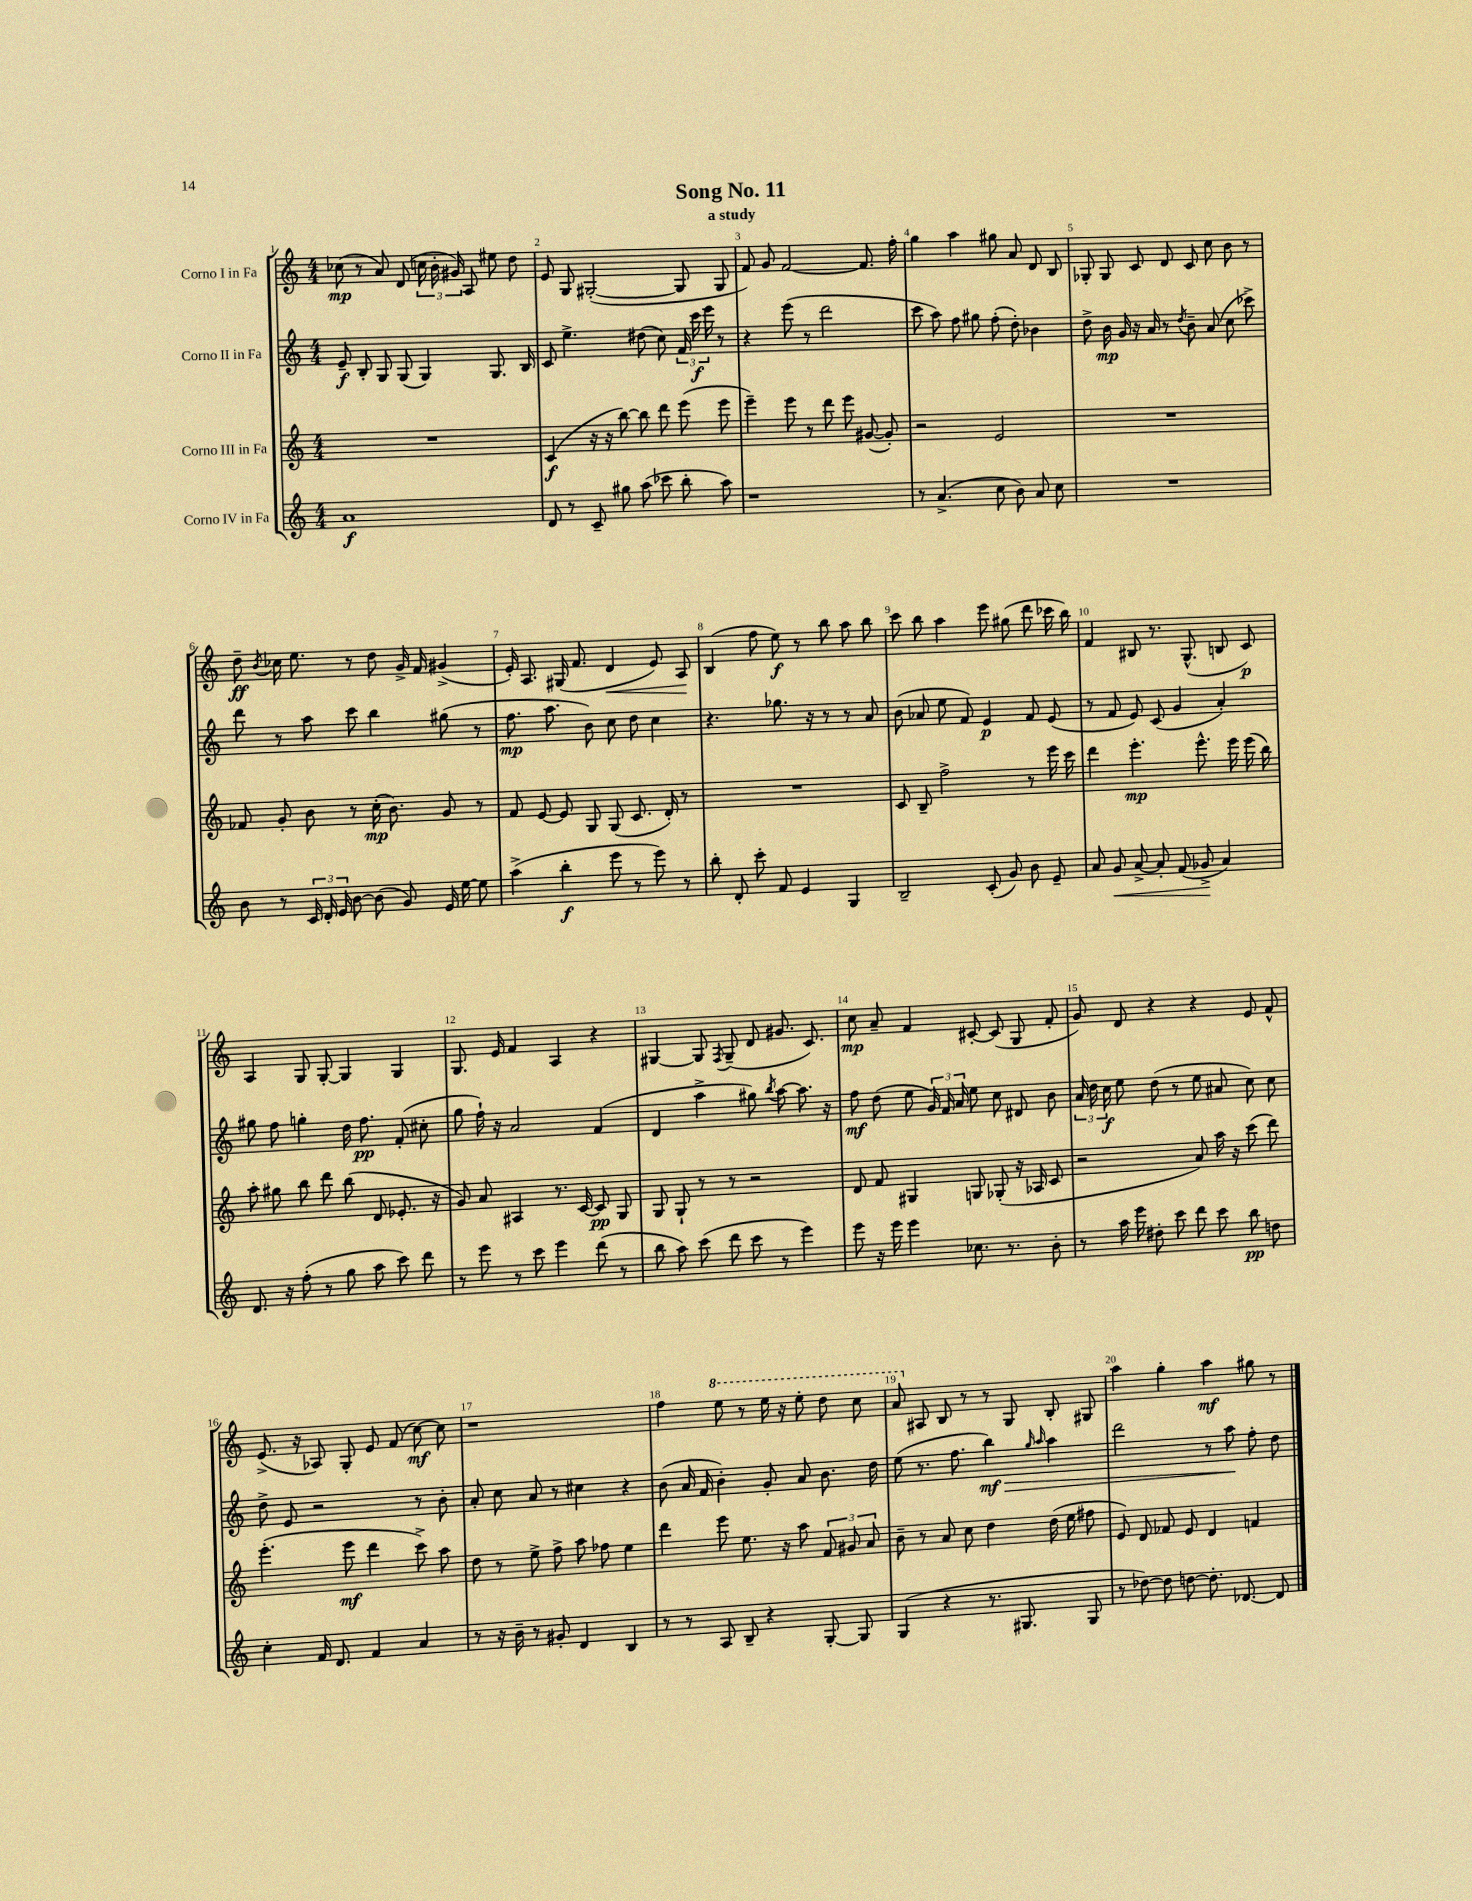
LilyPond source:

\header { title = "Song No. 11" subtitle = "a study" }
<<
\new StaffGroup <<
\new Staff = "s0" \with { instrumentName = "Corno I in Fa" } {
    \clef treble \key c \major \numericTimeSignature \time 4/4
    \autoBeamOff ces''8\mp( r8 a'8) d'8( \tuplet 3/2 { c''16 b'16-. gis'16) } a8 eis''8 d''8 |
    e'8 g8 gis2~-.( gis8 gis8 |
    f'8) g'8 f'2~ f'8. f''16-. |
    g''4 a''4 gis''8 a'8 d'8 b8 |
    ges8-. ges8 c'8 d'8 c'8 c''8 b'8 r8 |
    d''8--\ff \acciaccatura { b'8 } ces''16 e''8. r8 d''8 g'16-> f'16 gis'4->( |
    e'16-.) a8. gis16( f'8. d'4\< e'8) a8\! |
    b4( f''8 e''8\f) r8 b''8 a''8 b''8 |
    c'''8 b''8 a''4 e'''8 gis''8( d'''8 ces'''16 b''16) |
    f'4 bis8 r8. g8.-^( b8 c'8\p) |
    a4 g8 g8~-. g4 g4 |
    g8. e'16 f'4 a4 r4 |
    gis4~ gis8 \acciaccatura { f8 } gis8--( d'8 gis'8. c'8.) |
    c''8\mp a'8-- f'4 cis'8~-. cis'8( g8 f'8-. |
    g'8) d'8 r4 r4 e'8 f'8-^ |
    e'8.->( r16 aes8) g8-. e'8 f'8( c''8~\mf) c''8 |
    r1 |
    f''4 \ottava #1 e'''8 r8 e'''16 r16 e'''8-. d'''8 c'''8 |
    a''8 \ottava #0 ais8 b8 r8 r8 g8 b8-. gis8 |
    a''4 g''4-. a''4\mf gis''8 r8 \bar "|." |
}
\new Staff = "s1" \with { instrumentName = "Corno II in Fa" } {
    \clef treble \key c \major \numericTimeSignature \time 4/4
    \autoBeamOff e'8--\f b8-. g8 g8( g4) g8. b16 |
    c'8 e''4.-> dis''8( c''8) \tuplet 3/2 { f'16 c'''16\f e'''16 } r8 |
    r4 e'''8( r8 d'''2 |
    c'''8 a''8) f''8 gis''8 f''8-.( d''8-.) bes'4 |
    d''8-> b'16\mp g'16 r16 a'16 r8 \acciaccatura { d''8 } b'8-- a'8( c''8 ces'''8->) |
    d'''8 r8 a''8 c'''8 b''4 gis''8( r8 |
    f''8.\mp a''8. b'8) c''8 d''8 c''4 |
    r4. ges''8. r16 r8 r8 a'8 |
    b'8( aes'8 e''8 f'8) e'4\p f'8 e'8( |
    r8 f'8 e'8) c'8( g'4 a'4-.) |
    gis''8 f''8 g''4-. d''16 f''8.\pp f'8-.( cis''8-. |
    g''8 f''16-!) r16 a'2 f'4( |
    d'4 a''4-> gis''8) \acciaccatura { b''8 } a''8~ a''8. r16 |
    f''8\mf d''8( e''8 \tuplet 3/2 { g'16) f'16 a'16 } e''8 c''8 dis'8 b'8 |
    \tuplet 3/2 { a'16 d''16 c''16\f } e''8 d''8( r8 e''8 ais'8 c''8) c''8 |
    d''8-> e'8 r2 r8 b'8-. |
    a'8-. c''8 a'8 r8 cis''4 r4 |
    b'8( a'16 f'16 b'4-.) g'8-. a'8 b'8. d''16 |
    e''8( r8. f''8. b''4\mf\>) \grace { g''16 a''16 } a''4 |
    d'''2 r8 a''8\! f''8-. d''8 \bar "|." |
}
\new Staff = "s2" \with { instrumentName = "Corno III in Fa" } {
    \clef treble \key c \major \numericTimeSignature \time 4/4
    \autoBeamOff R1 |
    c'4\f( r16 r16 b''8~) b''8 d'''8 e'''8( e'''8 |
    e'''4--) e'''8 r8 d'''8 e'''8 gis'8~( gis'8-.) |
    r2 e'2 |
    R1 |
    fes'8 g'8-. b'8 r8 c''16-.\mp( b'8.) g'8 r8 |
    f'8 e'8~ e'8 g8 g8( c'8. d'16-.) r8 |
    R1 |
    c'8 b8-- f''2-> r8 e'''16 c'''16 |
    d'''4 e'''4.-.\mp e'''8.-^ e'''16 e'''16( b''16) |
    a''8-. gis''8 b''8 d'''8 b''8( d'8 ees'8.-. r16 |
    g'8) a'8 ais4 r8. c'16~ c'8\pp g8 |
    g8 g8-! r8 r8 r2 |
    d'8 f'8 gis4 g8 ges8-.( r16 aes16 c'8 |
    r2 a'8) a''16 r16 c'''8( d'''8) |
    e'''4.-.( e'''8\mf d'''4 c'''8->) a''8 |
    d''8 r8 e''8-> f''8-> a''8 fes''8 e''4 |
    d'''4 e'''8 e''8. r16 a''8 \tuplet 3/2 { f'8 gis'8 a'8 } |
    b'8-- r8 a'8 c''8 d''4 d''16( e''16 fis''8 |
    e'8) d'8 fes'8 e'8 d'4 f'4 \bar "|." |
}
\new Staff = "s3" \with { instrumentName = "Corno IV in Fa" } {
    \clef treble \key c \major \numericTimeSignature \time 4/4
    \autoBeamOff a'1\f |
    d'8 r8 c'8-- gis''8 a''8( ces'''8 b''8-. a''8) |
    r1 |
    r8 a'4.->( c''8 b'8) a'8 c''8 |
    R1 |
    b'8 r8 \tuplet 3/2 { c'16 d'16-. e'16 } b'8~ b'8( g'8) e'16 e''16~ e''8 |
    a''4->( b''4-.\f e'''8 r8 e'''8) r8 |
    b''8-. d'8-. c'''8-. f'8 e'4 g4 |
    b2-- c'8-.( g'8) b'8 e'8-- |
    a'8 g'8\< a'8~-> a'8-. f'8( ges'8->\! a'4) |
    d'8. r16 f''8-.( r8 g''8 a''8 c'''8) d'''8 |
    r8 e'''8 r8 c'''8 e'''4 d'''8( r8 |
    b''8 a''8) c'''8( d'''8 c'''8 r8 e'''4) |
    e'''8 r16 e'''16 e'''4 ces''8. r8. b'8-. |
    r8 a''16 e'''16 dis''8-. c'''8 d'''8 c'''8 b''8\pp d''8 |
    c''4-. f'16 d'8. f'4 a'4 |
    r8 r16 b'16-- r8 gis'8-. d'4 b4 |
    r8 r8 a8 b8-- r4 g8~-. g8 |
    g4( r4 r8. gis8. gis8 |
    r8 des''8~) des''8 d''8~ d''8.-. des'8.~ des'8 \bar "|." |
}
>>
>>
\layout { \context { \Score \override BarNumber.break-visibility = ##(#f #t #t) barNumberVisibility = #all-bar-numbers-visible } }
